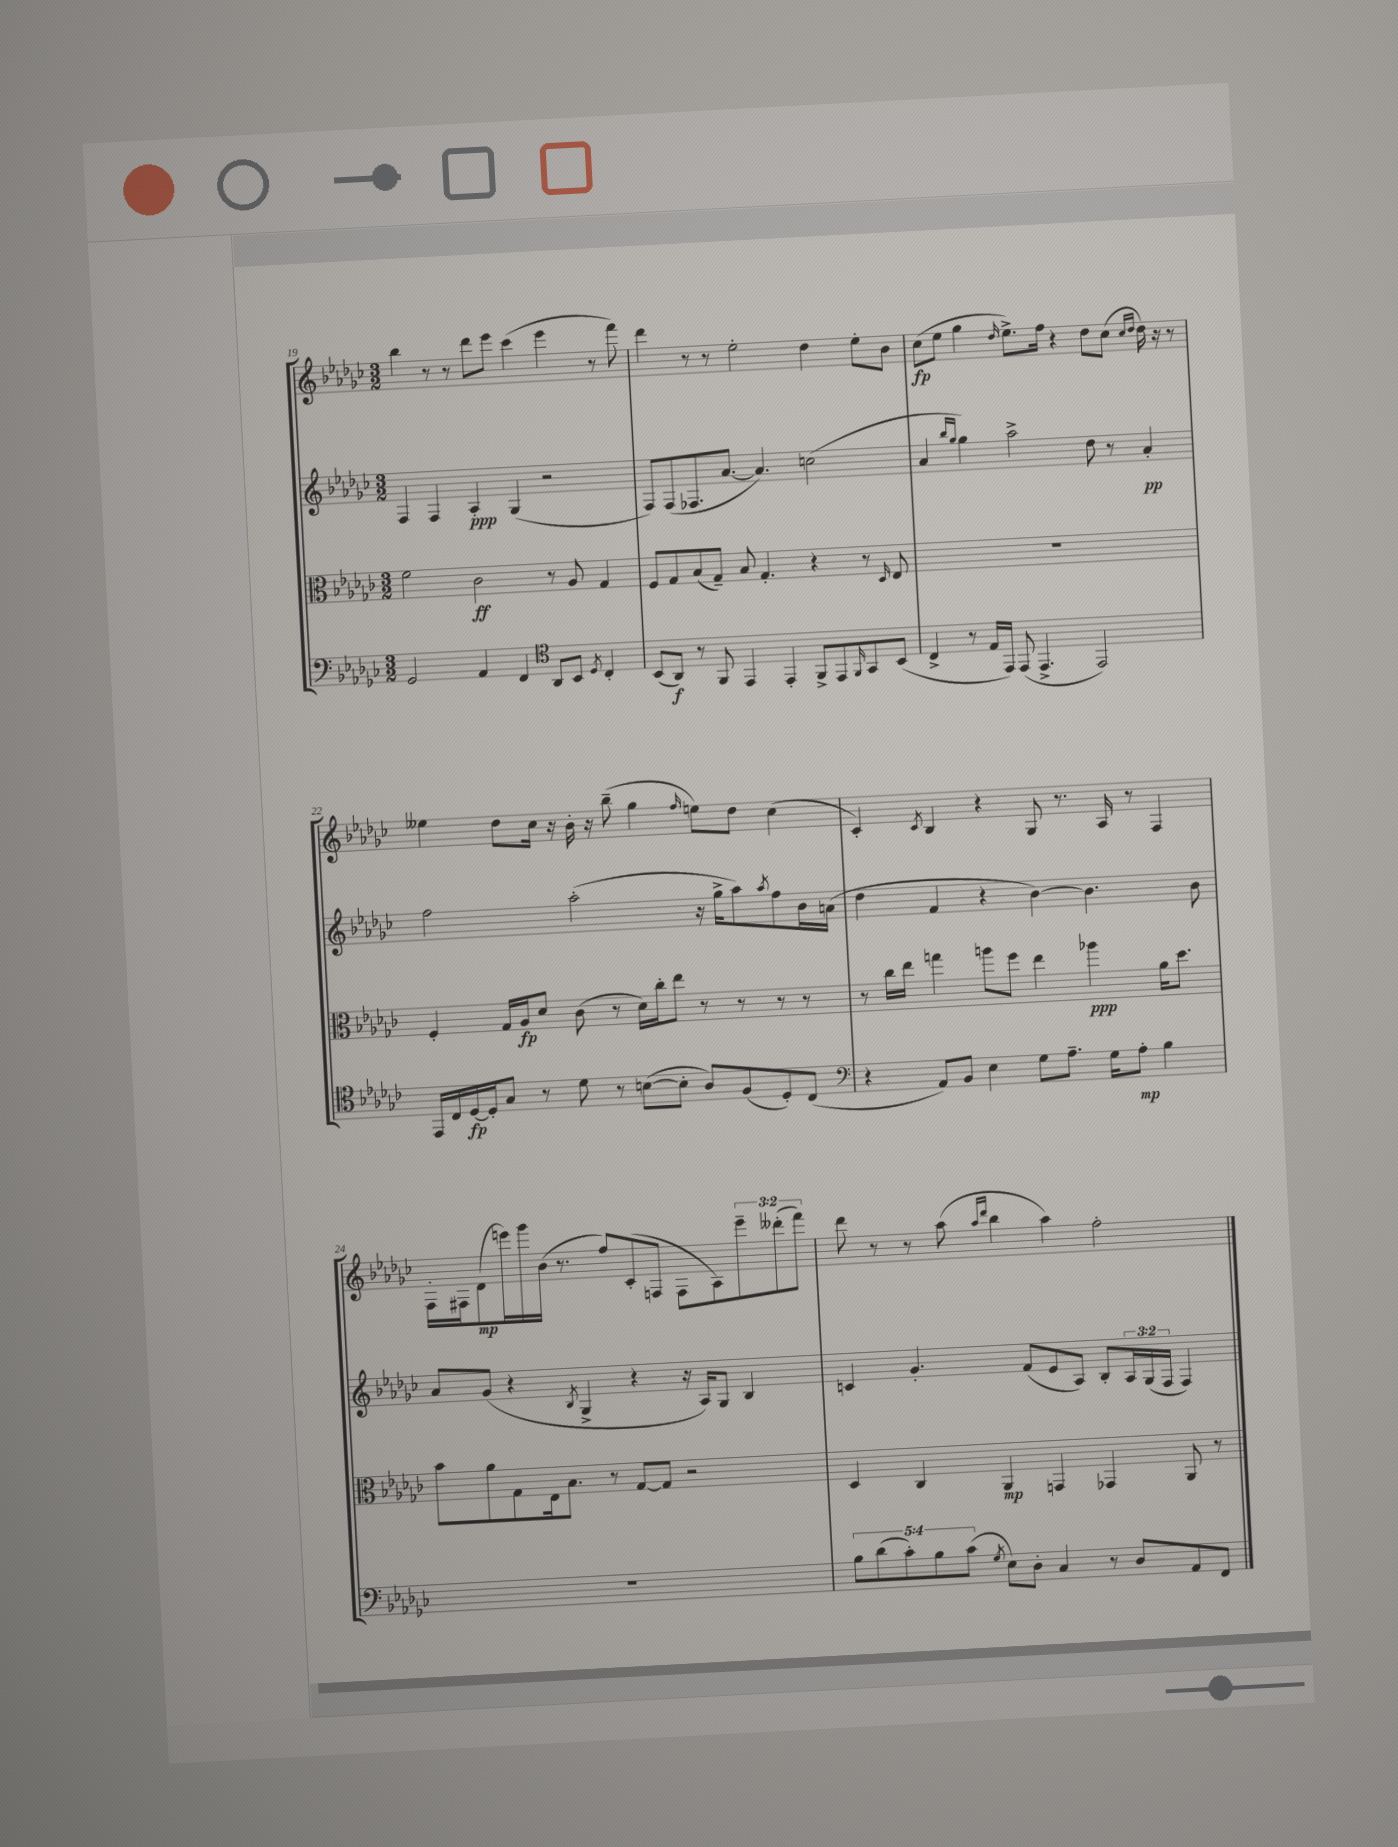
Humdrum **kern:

**kern	**kern	**kern	**kern
*staff4	*staff3	*staff2	*staff1
*clefF4	*clefC3	*clefG2	*clefG2
*k[b-e-a-d-g-c-]	*k[b-e-a-d-g-c-]	*k[b-e-a-d-g-c-]	*k[b-e-a-d-g-c-]
*M3/2	*M3/2	*M3/2	*M3/2
2GG-	2f	4F	4bb-
.	.	4F	8r
.	.	.	8r
4AA-	2c-	4A-'	8ddd-
.	.	.	8eee-
4FF	.	(4G-	(4ccc-
*clefC4	*	*	*
8AA-	8r	2r	4eee-
8BB-	8A-	.	.
8qD-	.	.	.
4C-'	4G-	.	8r
.	.	.	8fff)
=	=	=	=
(8BB-	8F	8F)	4ddd-
8AA-)	8G-	(8F	.
8r	(8B-	8.F-	8r
8FF	8G-~)	.	8r
.	.	[8.a-	.
4EE-	8B-	.	2ee-'
.	4.G-'	4.a-])	.
4EE-'	.	.	.
8FF^	4r	(2cc	4dd-
8EE-	.	.	.
16qqFF	.	.	.
8GG-	8r	.	8ee-'
.	16qqD-	.	.
(8BB-	8E-	.	8b-
=	=	=	=
4C-^	1.r	4a-	(8cc-
.	.	.	8ee-
.	.	16qqbb-	.
.	.	16qqgg-	.
8r	.	4gg-)	4gg-
16E-	.	.	.
16EE-)	.	.	.
.	.	.	16qqdd-
(8EE-	.	2aa-^	8.ee-^)
4.EE-^	.	.	.
.	.	.	16ff
.	.	.	4r
2EE-)	.	8dd-	8dd-
.	.	8r	(8cc-
.	.	.	16qqcc-
.	.	.	16qqdd-
.	.	4a-'	16dd-)
.	.	.	16r
.	.	.	8r
=	=	=	=
16EE-	4F'	2ff	4ee--
16C-	.	.	.
[16D-	.	.	.
16D-']	.	.	.
8G-	16G-	.	8dd-
.	16A-	.	.
8r	8d-	.	16cc-
.	.	.	16r
8d-	(8c-	(2aa-'	16b-'
.	.	.	16r
8r	8r	.	(8bb-~
([8B	16d-)	.	4gg-
.	16cc-'	.	.
8B']	8ee-	.	.
.	.	.	16qqff
8A-)	8r	16r	8ee)
.	.	16gg-^	.
(8F	8r	8aa-)	8dd-
.	.	8qaa-	.
8D-')	8r	8ff	(4cc-
(8C-	8r	16b-	.
.	.	(16a	.
=	=	=	=
*clefF4	*	*	*
4r	8r	4dd-	4c-')
.	16cc-	.	.
.	16ee-	.	.
.	.	.	8qc-
8AA-)	4gg	4f	4B-
8BB-	.	.	.
4E-	8aa	4r	4r
.	8ff	.	.
8G-	4ee-	[4b-)	8G-
8.A-~	.	.	8.r
.	4aa-	4.b-]	.
16G-	.	.	16A-
8A-'	.	.	8r
4B-	16a-	.	4F
.	8.dd-	.	.
.	.	8b-	.
=	=	=	=
1.r	8b-	8a-	16F'
.	.	.	16F#
.	8a-	(8g-	(8d-
.	8G-	4r	16eee)
.	.	.	16ggg-
.	16E-	.	(16b-
.	8.B-	.	8.r
.	.	8qB-	.
.	.	4G-^	.
.	8r	.	8ff)
.	[8G-	4r	(8c-'
.	8G-]	.	8F
.	2r	16r	8F
.	.	16A-)	.
.	.	8G-	8A-)
.	.	4B-	12eee~
.	.	.	(12ddd--'
.	.	.	12fff)
=	=	=	=
10B-	4D-	4c	8ddd-
(10d-	.	.	.
.	.	.	8r
10c-')	.	.	.
.	4C-	4.g-'	8r
10B-	.	.	.
.	.	.	(8aa-
(10c-	.	.	.
.	.	.	16qqaa-
8qG-	.	.	16qqddd-
8E-)	4AA-	.	4bb-
8D-'	.	(8f	.
4C-	4GG	8e-	4aa-)
.	.	8A-)	.
8r	4GG-	8B-'	2ff'
8D-	.	24A-	.
.	.	(24G-	.
.	.	24F	.
8AA-	8AA-	4F)	.
8FF	8r	.	.
==	==	==	==
*-	*-	*-	*-
